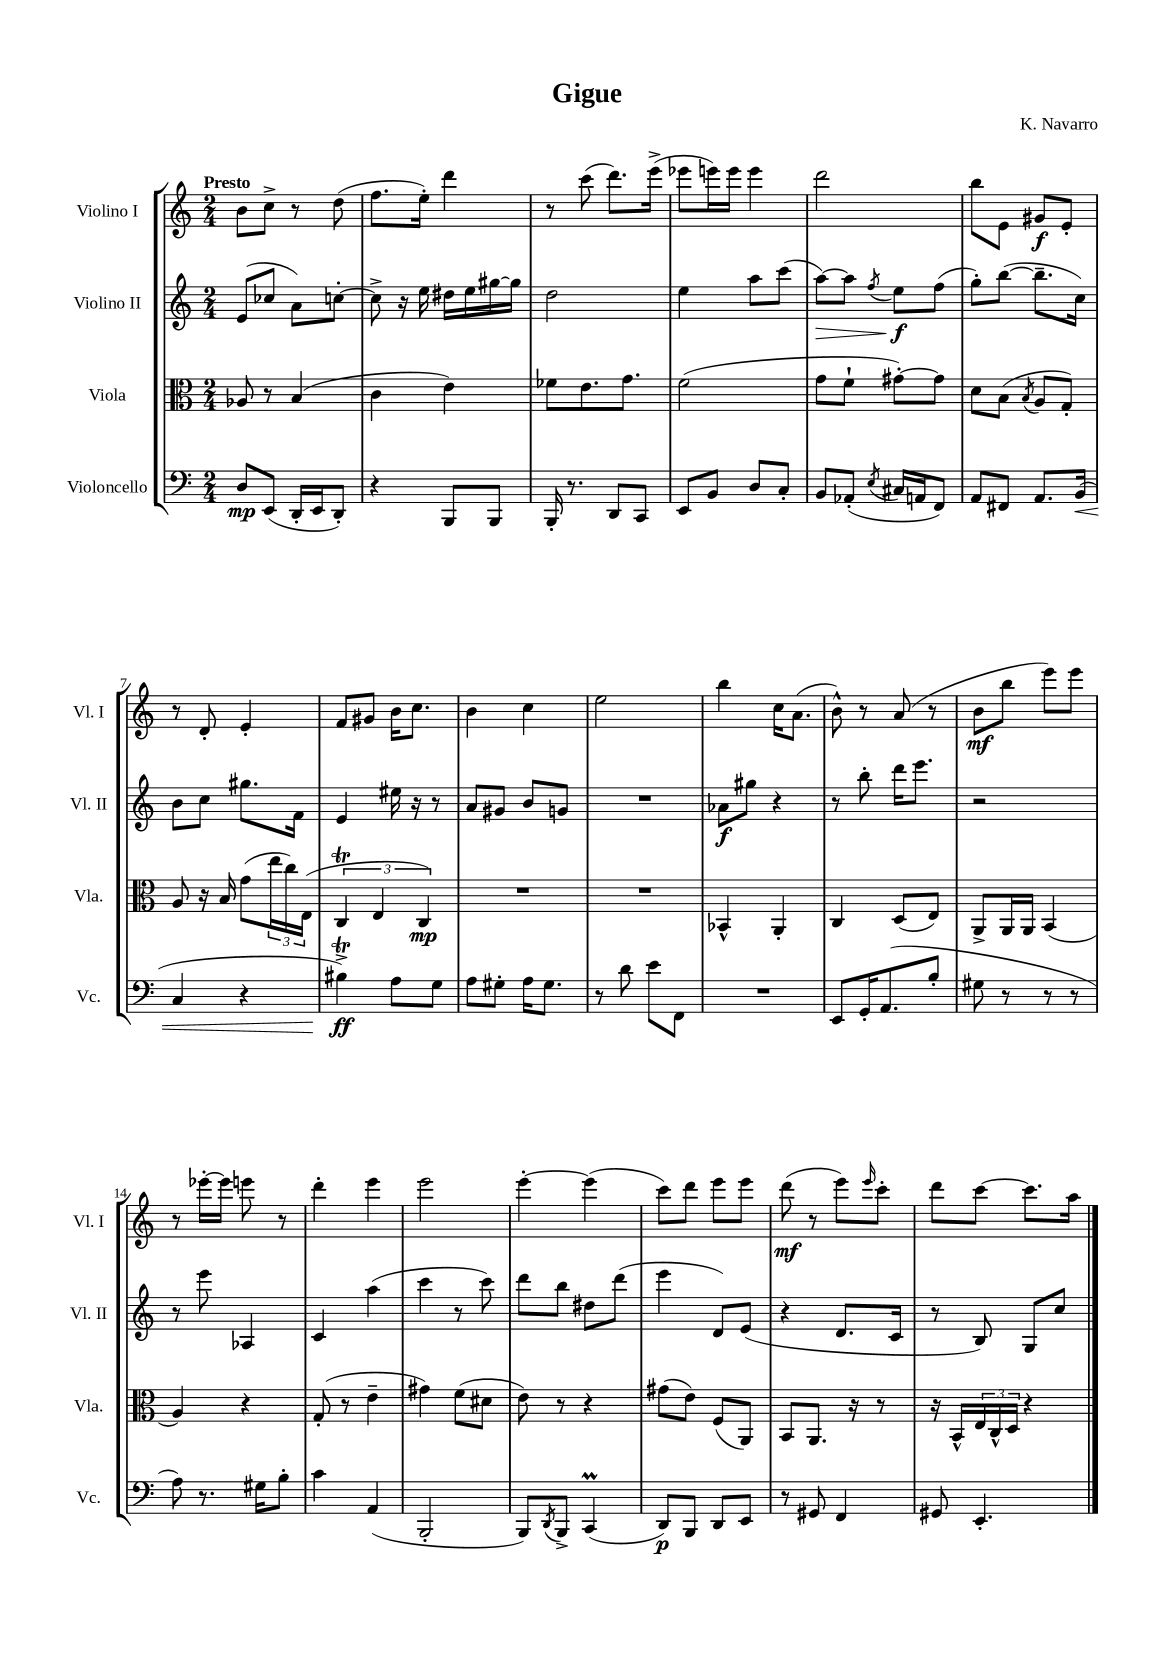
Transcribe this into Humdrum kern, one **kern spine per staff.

**kern	**dynam	**kern	**dynam	**kern	**dynam	**kern	**dynam
*part4	*part4	*part3	*part3	*part2	*part2	*part1	*part1
*staff4	*staff4	*staff3	*staff3	*staff2	*staff2	*staff1	*staff1
*I"Violoncello	*	*I"Viola	*	*I"Violino II	*	*I"Violino I	*
*I'Vc.	*	*I'Vla.	*	*I'Vl. II	*	*I'Vl. I	*
*clefF4	*	*clefC3	*	*clefG2	*	*clefG2	*
*k[]	*	*k[]	*	*k[]	*	*k[]	*
*M2/4	*	*M2/4	*	*M2/4	*	*M2/4	*
=1	=1	=1	=1	=1	=1	=1	=1
!	!	!	!	!	!	!LO:TX:a:B:t=Presto	!
8D/L	mp	8A-X/	.	(8e/L	.	8b\L	.
(8EE/J	.	8r	.	8cc-X/J	.	8cc^\J	.
16DD'/LL	.	(4B/	.	8a\L)	.	8r	.
16EE/J	.	.	.	.	.	.	.
8DD'/J)	.	.	.	[8ccn'\J	.	(8dd\	.
=2	=2	=2	=2	=2	=2	=2	=2
4r	.	4c\	.	8cc^\]	.	8.ff\L	.
.	.	.	.	16r	.	.	.
.	.	.	.	16ee\	.	16ee'\Jk)	.
8BBB/L	.	4e\)	.	16dd#X\LL	.	4ddd\	.
.	.	.	.	16ee\	.	.	.
8BBB/J	.	.	.	[16gg#X\	.	.	.
.	.	.	.	16gg#\JJ]	.	.	.
=3	=3	=3	=3	=3	=3	=3	=3
16BBB'/	.	8f-X\L	.	2dd\	.	8r	.
8.r	.	.	.	.	.	.	.
.	.	8.e\	.	.	.	(8ccc\	.
8DD/L	.	.	.	.	.	8.ddd\L)	.
.	.	8.g\J	.	.	.	.	.
8CC/J	.	.	.	.	.	.	.
.	.	.	.	.	.	(16eee^\Jk	.
=4	=4	=4	=4	=4	=4	=4	=4
8EE/L	.	(2f\	.	4ee\	.	8eee-X\L	.
8BB/J	.	.	.	.	.	16eeen\L)	.
.	.	.	.	.	.	16eee\JJ	.
8D/L	.	.	.	8aa\L	.	4eee\	.
8C'/J	.	.	.	(8ccc\J	.	.	.
=5	=5	=5	=5	=5	=5	=5	=5
!	!	!	!	!	!LO:HP:b	!	!
8BB/L	.	8g\L	.	[8aa\L)	>	2ddd\	.
(8AA-X'/J	.	8f`\J	.	8aa\J]	.	.	.
8qE/	.	.	.	8qff/	.	.	.
16C#X/LL	.	[8g#X'\L)	.	8ee\L	f	.	.
16AAn/J	.	.	.	.	.	.	.
8FF/J)	.	8g#\J]	.	(8ff\J	]	.	.
=6	=6	=6	=6	=6	=6	=6	=6
8AA/L	.	8d\L	.	8gg'\L)	.	8bb\L	.
8FF#X/J	.	(8B\J	.	([8bb\J	.	8e\J	.
.	.	8qB/	.	.	.	.	.
8.AA/L	.	8A/L	.	8.bb~\L]	.	8g#X/L	f
.	.	8G'/J)	.	.	.	8e'/J	.
!	!LO:HP:b	!	!	!	!	!	!
(16BB/Jk	<	.	.	16cc\Jk)	.	.	.
!!LO:LB:g=z
=7	=7	=7	=7	=7	=7	=7	=7
4C/	.	8A/	.	8b\L	.	8r	.
.	.	16r	.	8cc\J	.	8d'/	.
.	.	16B/	.	.	.	.	.
4r	.	(8g\L	.	8.gg#X\L	.	4e'/	.
.	.	24ee\L	.	.	.	.	.
.	.	24cc\)	.	.	.	.	.
.	.	.	.	16f\Jk	.	.	.
.	.	(24E\JJ	.	.	.	.	.
=8	=8	=8	=8	=8	=8	=8	=8
4B#Xt^\)	ff	6CT/	.	4e/	.	8f/L	.
.	.	.	.	.	.	8g#X/J	.
.	.	6E/	.	.	.	.	.
8A\L	[	.	.	16ee#X\	.	16b\KL	.
.	.	.	.	16r	.	8.cc\J	.
.	.	6C/)	mp	.	.	.	.
8G\J	.	.	.	8r	.	.	.
=9	=9	=9	=9	=9	=9	=9	=9
8A\L	.	2r	.	8a/L	.	4b\	.
8G#X'\J	.	.	.	8g#X/J	.	.	.
16A\KL	.	.	.	8b/L	.	4cc\	.
8.G#\J	.	.	.	.	.	.	.
.	.	.	.	8gn/J	.	.	.
=10	=10	=10	=10	=10	=10	=10	=10
8r	.	2r	.	2r	.	2ee\	.
8d\	.	.	.	.	.	.	.
8e\L	.	.	.	.	.	.	.
8FF\J	.	.	.	.	.	.	.
=11	=11	=11	=11	=11	=11	=11	=11
2r	.	4BB-X^^/	.	8a-X\L	f	4bb\	.
.	.	.	.	8gg#X\J	.	.	.
.	.	4AA'/	.	4r	.	16cc\KL	.
.	.	.	.	.	.	(8.a\J	.
=12	=12	=12	=12	=12	=12	=12	=12
8EE/L	.	4C/	.	8r	.	8b^^\)	.
16GG'/K	.	.	.	8bb'\	.	8r	.
(8.AA/	.	.	.	.	.	.	.
.	.	(8D/L	.	16ddd\KL	.	(8a/	.
.	.	.	.	8.eee\J	.	.	.
8B'/J	.	8E/J)	.	.	.	8r	.
=13	=13	=13	=13	=13	=13	=13	=13
8G#X\	.	8AA^/L	.	2r	.	8b\L	mf
8r	.	16AA/L	.	.	.	8bb\J	.
.	.	16AA/JJ	.	.	.	.	.
8r	.	(4BB/	.	.	.	8eee\L)	.
8r	.	.	.	.	.	8eee\J	.
!!LO:LB:g=z
=14	=14	=14	=14	=14	=14	=14	=14
8A\)	.	4A/)	.	8r	.	8r	.
8.r	.	.	.	8eee\	.	[16eee-X'\LL	.
.	.	.	.	.	.	16eee-\JJ]	.
.	.	4r	.	4A-X/	.	8eeen\	.
16G#X\KL	.	.	.	.	.	.	.
8B'\J	.	.	.	.	.	8r	.
=15	=15	=15	=15	=15	=15	=15	=15
4c\	.	(8G'/	.	4c/	.	4ddd'\	.
.	.	8r	.	.	.	.	.
(4AA/	.	4e~\	.	(4aa\	.	4eee\	.
=16	=16	=16	=16	=16	=16	=16	=16
2BBB'/	.	4g#X\)	.	4ccc\	.	2eee\	.
.	.	(8f\L	.	8r	.	.	.
.	.	8d#X\J	.	8ccc\)	.	.	.
=17	=17	=17	=17	=17	=17	=17	=17
8BBB/L)	.	8e\)	.	8ddd\L	.	[4eee'\	.
8qDD/	.	.	.	.	.	.	.
8BBB^/J	.	8r	.	8bb\J	.	.	.
(4CCM/	.	4r	.	8dd#X\L	.	(4eee\]	.
.	.	.	.	(8ddd\J	.	.	.
=18	=18	=18	=18	=18	=18	=18	=18
8DD/L)	p	(8g#X\L	.	4eee\	.	8ccc\L)	.
8BBB/J	.	8e\J)	.	.	.	8ddd\J	.
8DD/L	.	(8F/L	.	8d/L)	.	8eee\L	.
8EE/J	.	8AA/J)	.	(8e/J	.	8eee\J	.
=19	=19	=19	=19	=19	=19	=19	=19
8r	.	8BB/L	.	4r	.	(8ddd\	mf
8GG#X/	.	8.AA/J	.	.	.	8r	.
4FF/	.	.	.	8.d/L	.	8eee\L)	.
.	.	16r	.	.	.	.	.
.	.	.	.	.	.	16qqeee/	.
.	.	8r	.	.	.	8ccc'\J	.
.	.	.	.	16c/Jk	.	.	.
=20	=20	=20	=20	=20	=20	=20	=20
8GG#X/	.	16r	.	8r	.	8ddd\L	.
.	.	16BB^^/LL	.	.	.	.	.
4.EE'/	.	24E/	.	8B/)	.	[8ccc\J	.
.	.	24C^^/	.	.	.	.	.
.	.	24D/JJ	.	.	.	.	.
.	.	4r	.	8G/L	.	8.ccc\L]	.
.	.	.	.	8cc/J	.	.	.
.	.	.	.	.	.	16aa\Jk	.
==	==	==	==	==	==	==	==
*-	*-	*-	*-	*-	*-	*-	*-
